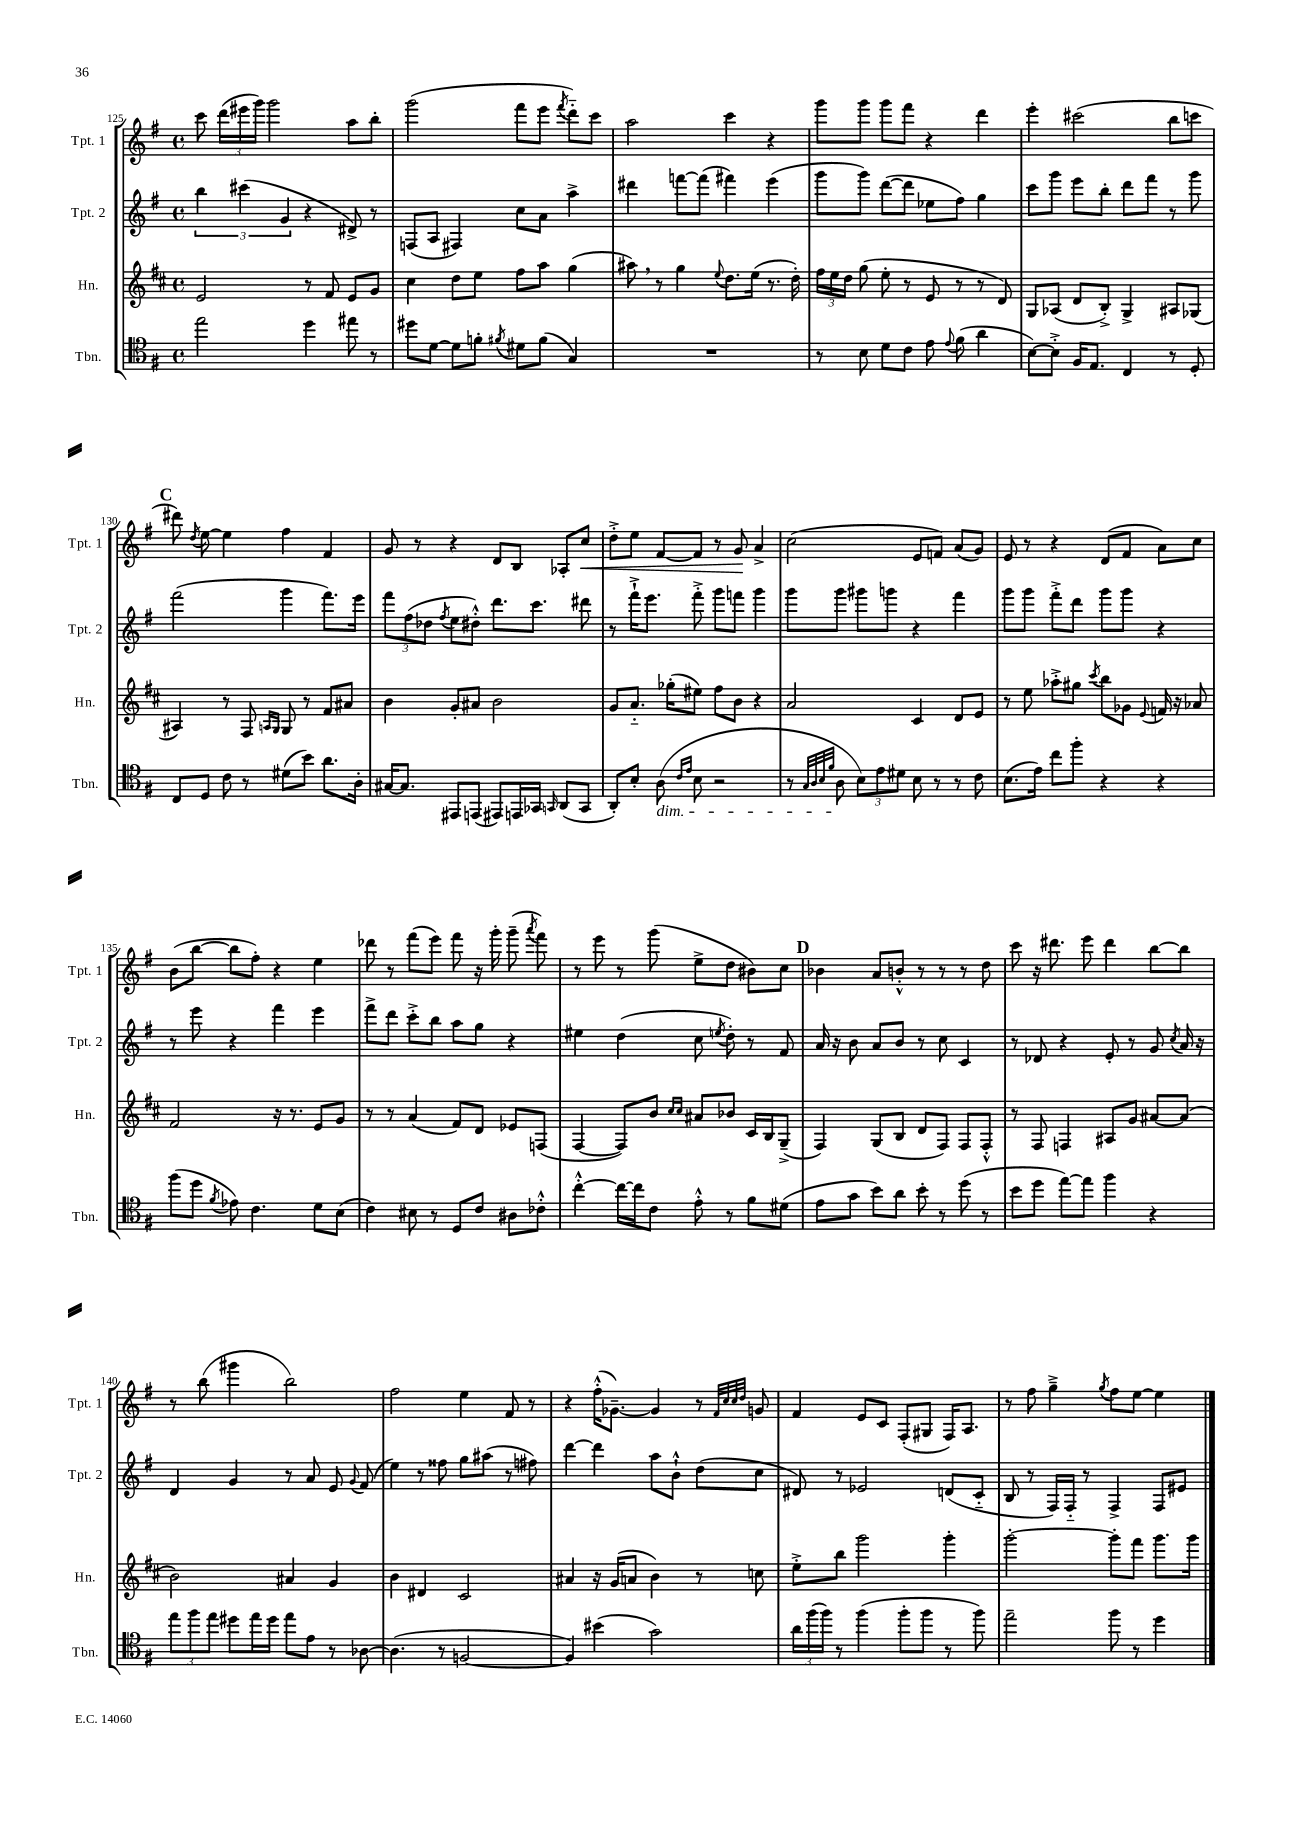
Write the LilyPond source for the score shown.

<<
\new StaffGroup <<
\new Staff = "s0" \with { instrumentName = "Tpt. 1" shortInstrumentName = "Tpt. 1" } {
    \clef treble \key g \major \defaultTimeSignature \time 4/4
    \autoBeamOff c'''8 \tuplet 3/2 { d'''16[( eis'''16 g'''16]) } g'''2 a''8[ b''8]-. |
    g'''2( fis'''8[ e'''8] \acciaccatura { fis'''8 } d'''8[-_) c'''8] |
    a''2 c'''4 r4 |
    g'''8[ g'''8] g'''8[ fis'''8] r4 d'''4 |
    e'''4-. cis'''2( b''8[ c'''8] |
    \mark \markup { \bold "C" } dis'''8) \acciaccatura { d''8 } e''8~ e''4 fis''4 fis'4 |
    g'8 r8 r4 d'8[ b8] aes8[-. c''8]\< |
    d''8[-.-> e''8] fis'8[~ fis'8] r8 g'8\! a'4-> |
    c''2( e'8[ f'8]) a'8[( g'8]) |
    e'8 r8 r4 d'8[( fis'8] a'8[) c''8] |
    b'8[( b''8]~ b''8[ fis''8]-.) r4 e''4 |
    des'''8 r8 fis'''8[( e'''8]) fis'''8 r16 g'''16-. g'''8--( \acciaccatura { a'''8 } fis'''8) |
    r8 e'''8 r8 g'''8( e''8[-> d''8] bis'8[) c''8] |
    \mark \markup { \bold "D" } bes'4 a'8[ b'8]-.-^ r8 r8 r8 d''8 |
    c'''8 r16 dis'''8. e'''8 dis'''4 b''8[~ b''8] |
    r8 b''8( gis'''4 b''2) |
    fis''2 e''4 fis'8 r8 |
    r4 fis''16[-.-^( ges'8.]~--) ges'4 r8 \grace { fis'32[ c''32 c''32 d''32] } g'8 |
    fis'4 e'8[ c'8] fis8[-.( gis8] fis16[) a8.] |
    r8 fis''8 g''4---> \acciaccatura { g''8 } fis''8[ e''8]~ e''4 \bar "|." |
}
\new Staff = "s1" \with { instrumentName = "Tpt. 2" shortInstrumentName = "Tpt. 2" } {
    \clef treble \key g \major \defaultTimeSignature \time 4/4
    \autoBeamOff \tuplet 3/2 { b''4 cis'''4( g'4 } r4 dis'8->) r8 |
    f8[( a8] fis4) c''8[ a'8] a''4-> |
    dis'''4 f'''8[~ f'''8]( fis'''4) e'''4( |
    g'''8[ g'''8]) d'''8[~( d'''8] ees''8[ fis''8]) g''4 |
    c'''8[ g'''8] e'''8[ b''8]-. d'''8[ fis'''8] r8 g'''8 |
    \mark \markup { \bold "C" } fis'''2( g'''4 fis'''8.[) e'''16] |
    \tuplet 3/2 { fis'''8[ fis''8( des''8] } \acciaccatura { fis''8 } e''8[ dis''8]-.-^) d'''8.[ c'''8.] dis'''8 |
    r8 fis'''16[-!-> e'''8.] fis'''8-.-> g'''8[ f'''8] g'''4 |
    g'''8[ g'''8] gis'''8[ g'''8] r4 fis'''4 |
    g'''8[ g'''8] fis'''8[-.-> d'''8] g'''8[ g'''8] r4 |
    r8 e'''8 r4 fis'''4 e'''4 |
    fis'''8[-> d'''8] c'''8[-.-> b''8] a''8[ g''8] r4 |
    eis''4 d''4( c''8 \acciaccatura { e''8 } d''8-.) r8 fis'8 |
    \mark \markup { \bold "D" } a'16 r16 b'8 a'8[ b'8] r8 c''8 c'4 |
    r8 des'8 r4 e'8-. r8 g'8 \acciaccatura { c''8 } a'16 r16 |
    d'4 g'4 r8 a'8 e'8 \appoggiatura { g'8 } fis'8( |
    e''4) r8 fisis''8 g''8[ ais''8]( r8 fis''8) |
    d'''4~ d'''4 a''8[ b'8]-!-^ d''8[( c''8] |
    dis'8) r8 ees'2 d'8[( c'8]-_ |
    b8 r8 fis16[) fis16]-_ r8 fis4-> fis8[ eis'8] \bar "|." |
}
\new Staff = "s2" \with { instrumentName = "Hn." shortInstrumentName = "Hn." } {
    \clef treble \key d \major \defaultTimeSignature \time 4/4
    \autoBeamOff e'2 r8 fis'8 e'8[ g'8] |
    cis''4 d''8[ e''8] fis''8[ a''8] g''4( |
    ais''8) \breathe r8 g''4 \appoggiatura { e''8 } d''8.[ e''16]( r8. d''16-.) |
    \tuplet 3/2 { fis''16[ e''16 d''16] } g''8( e''8-. r8 e'8 r8 r8 d'8) |
    g8[ aes8]( d'8[ b8]-.->) g4-> ais8[ ges8]( |
    \mark \markup { \bold "C" } ais4) r8 fis8 \grace { a16[ g16] } g8 r8 fis'8[ ais'8] |
    b'4 g'8[-. ais'8] b'2 |
    g'8[ a'8.]-_ ges''16[-.( eis''8]) fis''8[ b'8] r4 |
    a'2 cis'4 d'8[ e'8] |
    r8 e''8 aes''8[-.-> gis''8] \acciaccatura { cis'''8 } b''8[ ges'8] \appoggiatura { e'8 } f'16 r16 aes'8 |
    fis'2 r16 r8. e'8[ g'8] |
    r8 r8 a'4( fis'8[) d'8] ees'8[ f8]( |
    fis4~ fis8[) b'8] \grace { cis''16[ cis''16] } ais'8[ bes'8] cis'16[ b16 g8]--->( |
    \mark \markup { \bold "D" } fis4) g8[( b8] d'8[ fis8]) fis8[ fis8]-.-^ |
    r8 fis8 f4 ais8[ g'8] ais'8[~ ais'8]( |
    b'2) ais'4 g'4 |
    b'4 dis'4 cis'2 |
    ais'4 r16 g'16[( a'8] b'4) r8 c''8 |
    e''8[-.-> b''8] g'''2 g'''4-. |
    g'''2~-. g'''8[-. fis'''8] g'''8.[ g'''16] \bar "|." |
}
\new Staff = "s3" \with { instrumentName = "Tbn." shortInstrumentName = "Tbn." } {
    \clef tenor \key g \major \defaultTimeSignature \time 4/4
    \autoBeamOff e''2 d''4 eis''8 r8 |
    dis''8[ d'8]~ d'8[ f'8]-. \acciaccatura { fis'8 } dis'8[ fis'8]( g4) |
    R1 |
    r8 b8 d'8[ c'8] e'8 \appoggiatura { e'8 } fis'8( a'4 |
    b8[~) b8]-.-> fis16[ e8.] c4 r8 d8-. |
    \mark \markup { \bold "C" } c8[ d8] c'8 r8 dis'8[( b'8]) a'8.[ a16]-. |
    gis16[~ gis8.] eis,8[ e,8]( eis,8[) e,16 ges,16] \grace { g,16 } a,8[( g,8] |
    a,8[-.) b8]-. a8\dim( \grace { c'16[ e'16] } b8 r2 |
    r8 \grace { g32[ a32 b32 fis'32] } a8\! \tuplet 3/2 { b8[) e'8 dis'8] } b8 r8 r8 c'8 |
    b8.[( e'16]) c''8[ fis''8]-. r4 r4 |
    fis''8[( d''8] \acciaccatura { fis'8 } ees'8) c'4. d'8[ b8]( |
    c'4) bis8 r8 d8[ c'8] ais8[ ces'8]-.-^ |
    c''4~-.-^ c''16[~ c''16 c'8] e'8-.-^ r8 fis'8[ dis'8]( |
    \mark \markup { \bold "D" } e'8[ g'8] b'8[) a'8] b'8-. r8 d''8( r8 |
    b'8[ d''8] e''8[~) e''8] fis''4 r4 |
    \tuplet 3/2 { e''8[ fis''8 e''8] } dis''8[ e''16 dis''16] e''8[ e'8] r8 aes8~ |
    aes4.( r8 f2~ |
    f4) bis'4( g'2) |
    \tuplet 3/2 { a'16[ fis''16( fis''16]) } r8 fis''4( fis''8[-. fis''8] r8 fis''8) |
    e''2-- fis''8 r8 d''4 \bar "|." |
}
>>
>>
\layout { \context { \Score currentBarNumber = #125 } }
